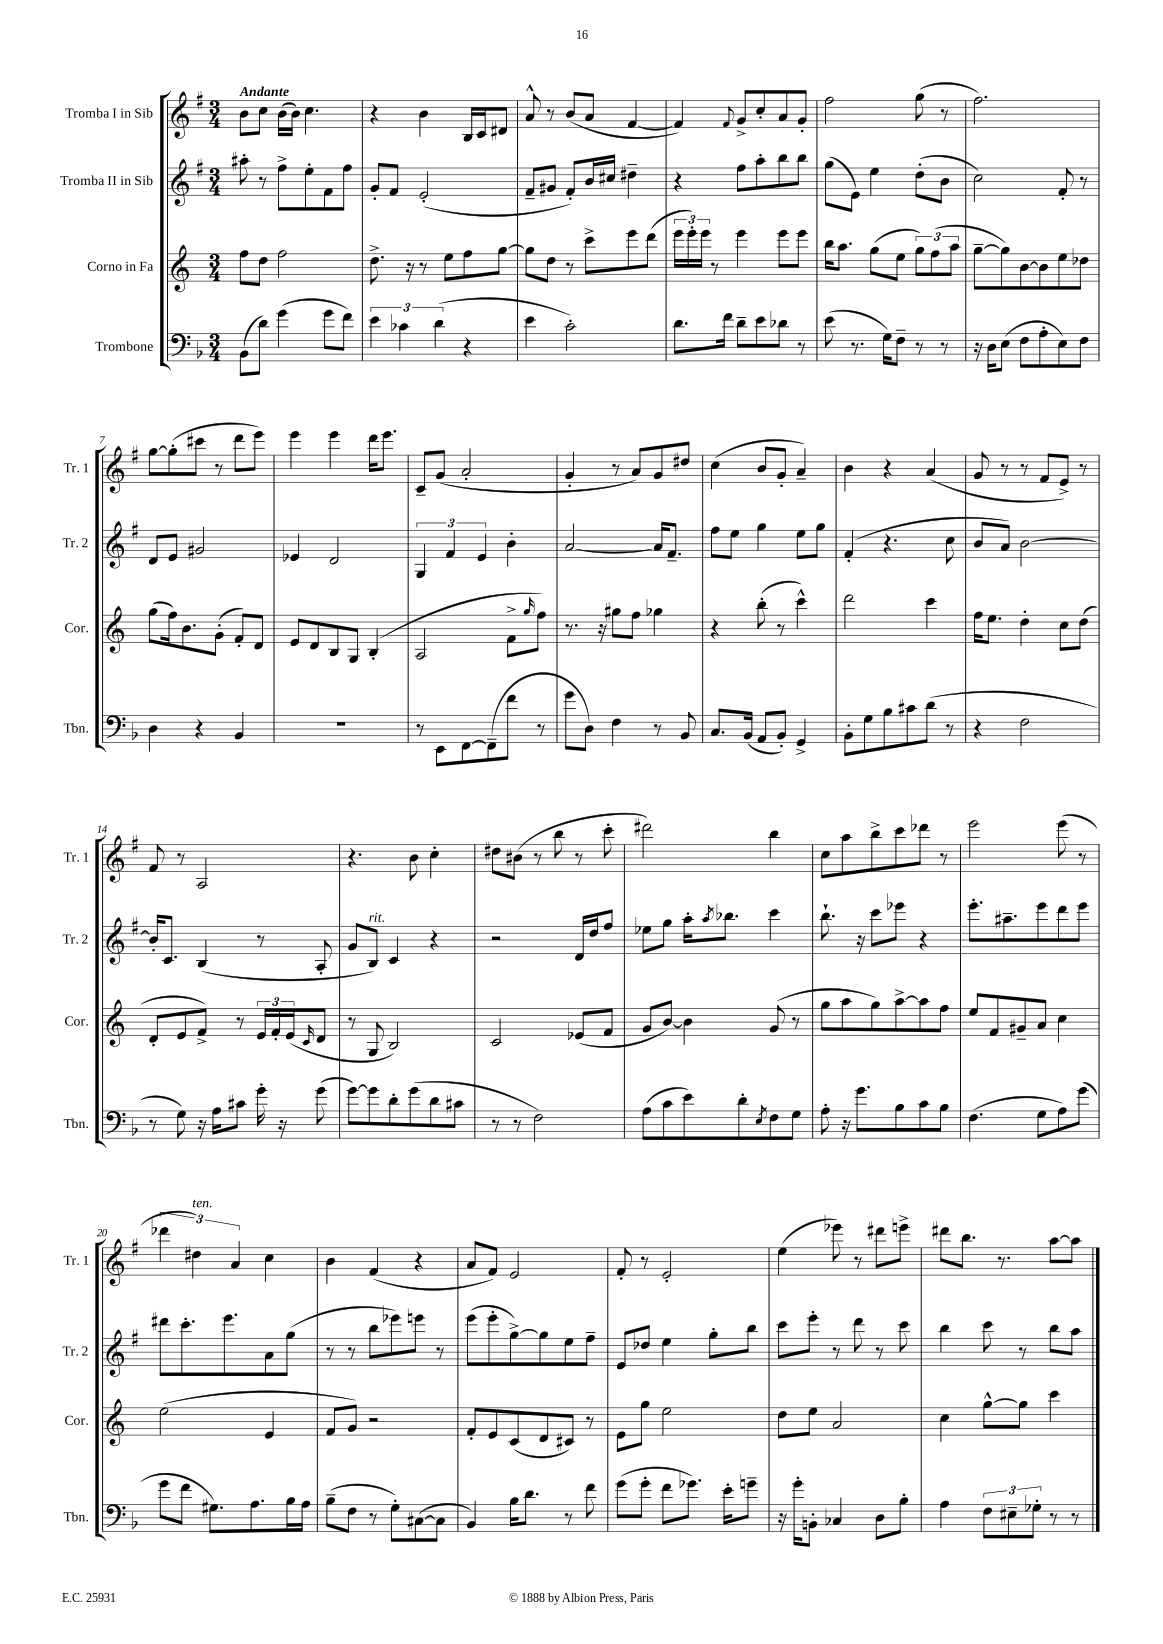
<<
\new StaffGroup <<
\new Staff = "s0" \with { instrumentName = "Tromba I in Sib" shortInstrumentName = "Tr. 1" } {
    \clef treble \key g \major \numericTimeSignature \time 3/4 \tempo "Andante"
    b'8 c''8 b'16( b'16) c''4. |
    r4 b'4 b16 c'16 dis'8 |
    a'8-^ r8 b'8( a'8 fis'4~ |
    fis'4) \appoggiatura { fis'8 } g'8-> c''8-. a'8 g'8-. |
    fis''2 g''8( r8 |
    fis''2.) |
    g''8~ g''8-.( cis'''8 r8 d'''8 e'''8) |
    e'''4 e'''4 d'''16 e'''8. |
    c'8-- g'8( a'2-. |
    g'4-. r8 a'8) g'8 dis''8 |
    c''4( b'8 g'8-. a'4--) |
    b'4 r4 a'4( |
    g'8 r8 r8 fis'8 e'8->) r8 |
    fis'8 r8 a2 |
    r4. b'8 c''4-. |
    dis''8 bis'8( r8 b''8 r8 c'''8-. |
    dis'''2) b''4 |
    c''8 a''8 b''8-> c'''8 des'''8 r8 |
    e'''2 e'''8( r8 |
    \tuplet 3/2 { des'''4 dis''4^\markup { \italic "ten." }) a'4 } c''4 |
    b'4 fis'4( r4 |
    a'8 fis'8) e'2 |
    fis'8-. r8 e'2-. |
    e''4( ees'''8) r8 dis'''8 e'''8-> |
    dis'''8 b''8. r8. a''8~ a''8 \bar "|." |
}
\new Staff = "s1" \with { instrumentName = "Tromba II in Sib" shortInstrumentName = "Tr. 2" } {
    \clef treble \key g \major \numericTimeSignature \time 3/4
    ais''8-. r8 fis''8-> e''8-. fis'8 fis''8 |
    g'8-. fis'8 e'2-.( |
    fis'8-- gis'8 fis'8-.) b'16 cis''16 dis''4-- |
    r4 fis''8 a''8-. b''8 b''8 |
    g''8( e'8) e''4 d''8-.( b'8 |
    c''2) fis'8-. r8 |
    d'8 e'8 gis'2 |
    ees'4 d'2 |
    \tuplet 3/2 { g4 fis'4 e'4 } b'4-. |
    a'2~ a'16 fis'8.-- |
    fis''8 e''8 g''4 e''8 g''8 |
    fis'4-.( r4. c''8 |
    b'8 a'8) b'2~ |
    b'16-. c'8. b4( r8 a8-. |
    g'8 b8^\markup { \italic "rit." }) c'4 r4 |
    r2 d'16 d''16 fis''8 |
    ees''8 g''8 a''16-. \acciaccatura { a''8 } bes''8. c'''4 |
    b''8.-! r16 c'''8 ees'''8 r4 |
    e'''8.-. ais''8.-- e'''8 d'''8 e'''8 |
    dis'''8 c'''8.-. e'''8. a'8 g''8( |
    r8 r8 b''8 ees'''8) e'''8 r8 |
    e'''8( e'''8-. g''8~->) g''8 e''8 fis''8-- |
    e'8 des''8 e''4 g''8-. b''8 |
    c'''8 e'''8-. r8 d'''8 r8 c'''8 |
    b''4 c'''8 r8 b''8 a''8 \bar "|." |
}
\new Staff = "s2" \with { instrumentName = "Corno in Fa" shortInstrumentName = "Cor." } {
    \clef treble \key c \major \numericTimeSignature \time 3/4
    f''8 d''8 f''2 |
    d''8.-> r16 r8 e''8 f''8 g''8~ |
    g''8 d''8 r8 c'''8-> e'''8 d'''8( |
    \tuplet 3/2 { e'''16 e'''16-.) e'''16 } r8 e'''4 e'''8 e'''8 |
    b''16 a''8. g''8( e''8 \tuplet 3/2 { g''8) f''8( a''8 } |
    g''8~-- g''8) b'8~ b'8 e''8 des''8 |
    g''8( f''16) b'8. g'8-.( f'8-.) d'8 |
    e'8 d'8 b8 g8 b4-.( |
    a2 f'8-> \grace { g''16 } f''8) |
    r8. r16 gis''8 f''8 ges''4 |
    r4 b''8-.( r8 c'''4-^) |
    d'''2 c'''4 |
    f''16 e''8. d''4-. c''8 d''8( |
    d'8-. e'8 f'8->) r8 \tuplet 3/2 { e'16 f'16-. e'16( } \grace { c'16 } d'8 |
    r8 g8 b2) |
    c'2 ees'8( f'8 |
    g'8 b'8~) b'4 g'8( r8 |
    g''8 a''8 g''8) a''8~-> a''8 f''8 |
    e''8 f'8 gis'8-- a'8 c''4 |
    e''2( e'4 |
    f'8 g'8) r2 |
    f'8-. e'8 c'8( d'8 cis'8) r8 |
    e'8 g''8 e''2 |
    d''8 e''8 a'2 |
    c''4 g''8~-^ g''8 c'''4 \bar "|." |
}
\new Staff = "s3" \with { instrumentName = "Trombone" shortInstrumentName = "Tbn." } {
    \clef bass \key f \major \numericTimeSignature \time 3/4
    bes,8( d'8) g'4( g'8 f'8) |
    \tuplet 3/2 { e'4 ces'4 d'4( } r4 |
    e'4 c'2-.) |
    d'8. f'16 d'8-- e'8 des'8 r8 |
    e'8( r8. g16) f8-- r8 r8 |
    r16 d16 e8( f8 a8-. e8) f8 |
    d4 r4 bes,4 |
    R2. |
    r8 e,8 f,8~ f,8--( f'8 r8 |
    g'8 d8) f4 r8 bes,8 |
    c8. bes,16( a,8 bes,8-.) g,4-> |
    bes,8-. g8 bes8 cis'8 d'8( r8 |
    r4 f2 |
    r8 g8) r16 a16 cis'8 g'16-. r16 g'8( |
    g'8~) g'8 d'8-. g'8( d'8 cis'8 |
    r8 r8 f2) |
    a8( c'8 e'8) d'8-. \acciaccatura { e8 } f8 g8 |
    a8-. r16 g'8. bes8 c'8 bes8 |
    f4.( g8 a8) g'8( |
    g'8 f'8 gis8.) a8. bes16 a16 |
    bes8--( f8 r8 g8-.) cis8~( cis8 |
    bes,4) bes16 d'8. r8 f'8 |
    g'8( g'8-. f'8 ges'8.) e'16-. g'8-- |
    r16 g'16-. b,8-. ces4 d8 bes8-. |
    a4 \tuplet 3/2 { f8 eis8-- ges8-. } r8 r8 \bar "|." |
}
>>
>>
